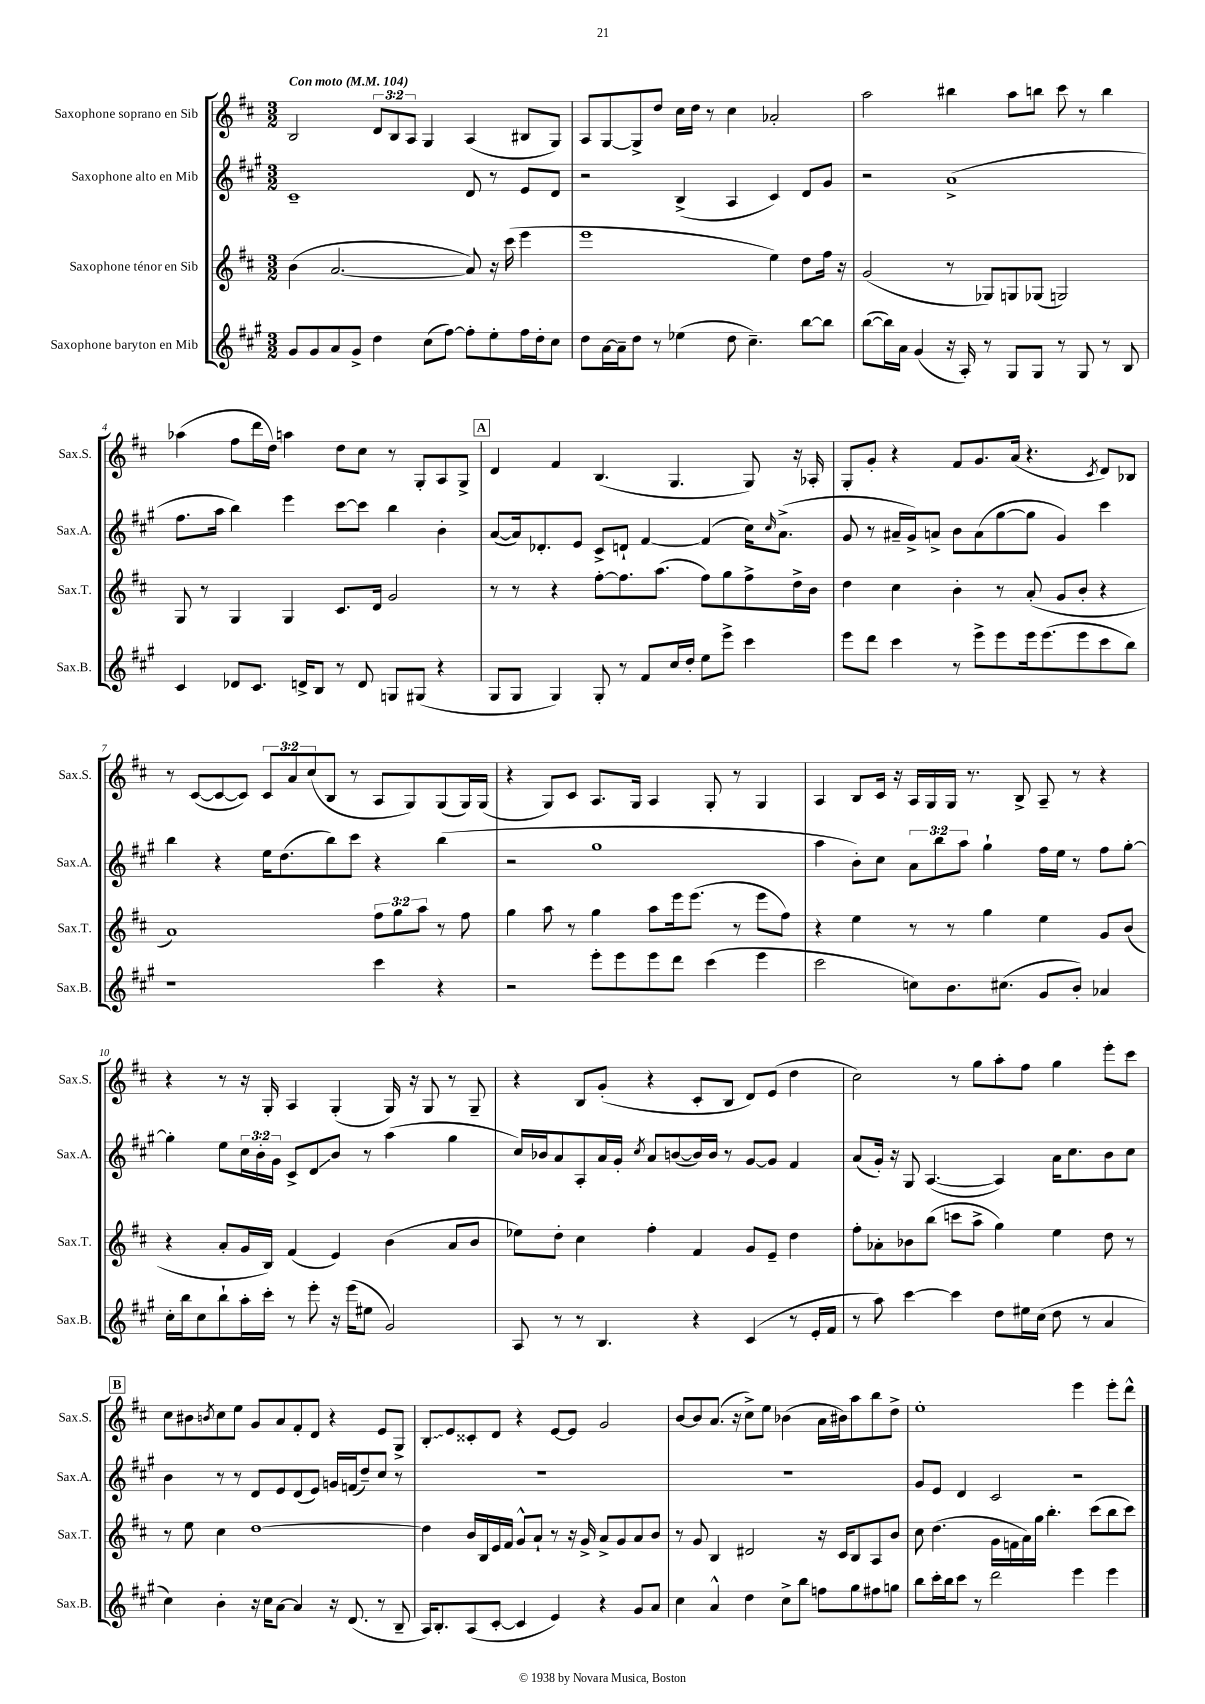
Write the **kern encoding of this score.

**kern	**kern	**kern	**kern
*staff4	*staff3	*staff2	*staff1
*clefG2	*clefG2	*clefG2	*clefG2
*k[f#c#g#]	*k[f#c#]	*k[f#c#g#]	*k[f#c#]
*M3/2	*M3/2	*M3/2	*M3/2
*MM104	*MM104	*MM104	*MM104
8g#/L	(4b\	1c#~	2B/
8g#/	.	.	.
8a/	[2.a/	.	.
8g#^/J	.	.	.
4dd\	.	.	12d/L
.	.	.	12B/
.	.	.	12A/J
(8cc#\L	.	.	4G/
[8ff#\J)	.	.	.
8ff#'\]L	8a/])	8d/	(4A/
8ee'\	16r	8r	.
.	(16ccc#\	.	.
16ff#\L	4eee\	8e/L	8B#/L
16dd'\J	.	.	.
8cc#\J	.	8d/J	8G/J)
=	=	=	=
8dd\L	1eee	2r	8A/L
[16a\L	.	.	[8G/
16a~\]J	.	.	.
8dd\J	.	.	8G^/]
8r	.	.	8dd/J
(4ee-\	.	(4B^/	16cc#\LL
.	.	.	16dd\JJ
.	.	.	8r
8dd\	.	4A/	4cc#\
4.cc#~\)	.	.	.
.	4ee\)	4c#/)	2a-'/
[8bb\L	8dd\L	8d/L	.
8bb\]J	16ff#\Jk	8g#/J	.
.	16r	.	.
=	=	=	=
([8bb\L	(2g/	2r	2aa\
16bb\]L)	.	.	.
16a\JJ	.	.	.
(4g#/	.	.	.
16r	8r	(1a^	4bb#\
16A'/)	.	.	.
8r	8G-/L)	.	.
8G#/L	8G/	.	8aa\L
8G#/J	(8G-/J	.	8bb\J
8r	2G/)	.	8ccc#\
8G#/	.	.	8r
8r	.	.	4bb\
8B/	.	.	.
=	=	=	=
4c#/	8G/	8.ff#\L	(4aa-\
.	8r	.	.
.	.	16aa\Jk	.
8d-/L	4G/	4bb\)	8ff#\L
8.c#/J	.	.	16ddd\L
.	.	.	16dd\JJ)
.	4G/	4eee\	4aa\
16d^/LK	.	.	.
8B/J	.	.	.
8r	8.c#/L	[8ccc#\L	8dd\L
8d/	.	8ccc#\]J	8cc#\J
.	16d/Jk	.	.
8G/L	2g/	4bb\	8r
(8G#/J	.	.	8G'/L
4r	.	4b'\	8A/
.	.	.	8G^/J
=	=	=	=
8G#/L	8r	([8a/L	4d/
8G#/J	8r	16a/]k)	.
.	.	8.d-'/	.
4G#/)	4r	.	4f#/
.	.	8e/J	.
8G#'/	[8ff#'\L	8c#^/L	(4.B/
8r	8.ff#\]	8d`/J	.
8f#/L	.	[4f#/	.
.	(8.aa\J	.	.
16cc#/L	.	.	4.G/
16dd'/JJ	.	.	.
8ee\L	8ff#\L)	(4f#/]	.
8eee^\J	8gg\	.	.
4ccc#\	8ff#^\	16cc#\LK)	8G/)
.	.	16qqcc#/	.
.	.	(8.a^\J	.
.	16dd^\L	.	16r
.	16b\JJ	.	16A-'/
=	=	=	=
8eee\L	4dd\	8g#/	8G'/L
8ddd\J	.	8r	8g'/J
4ccc#\	4cc#\	16a#~/LL	4r
.	.	16g#^/J)	.
.	.	8a^/J	.
8r	4b'\	8b\L	8f#/L
8eee^\L	.	(8a\	8.g/
8eee\	8r	[8gg#\	.
.	.	.	(16a/Jk
16eee\k	(8a'/	8gg#\]J	4.r
(8.eee\	.	.	.
.	8g/L	4g#/)	.
8eee\	8b'/J	.	.
.	.	.	8qc#/
8ccc#\	4r	4ccc#\	8d/L)
8bb\J)	.	.	8B-/J
=	=	=	=
1r	1a)	4bb\	8r
.	.	.	([8c#/L
.	.	4r	8c#/_
.	.	.	8c#/]J)
.	.	16ee\LK	12c#/L
.	.	(8.dd\	.
.	.	.	12a/
.	.	.	(12cc#/
.	.	8bb\)	8B/J
.	.	8ccc#\J	8r
4ccc#\	12ff#\L	4r	8A/L
.	12gg\	.	.
.	.	.	8G/)
.	12aa\J	.	.
4r	8r	(4bb\	(8G/
.	8ff#\	.	16G/L)
.	.	.	(16G/JJ
=	=	=	=
2r	4gg\	2r	4r
.	8aa\	.	8G/L)
.	8r	.	8c#/J
8eee'\L	4gg\	1gg#	8.A/L
8eee\	.	.	.
.	.	.	16G/Jk
8eee\	8aa\L	.	4A/
8ddd\J	16eee\k	.	.
.	(8.eee\J	.	.
(4ccc#\	.	.	8G'/
.	8r	.	8r
4eee\	8eee\L	.	4G/
.	8ff#\J)	.	.
=	=	=	=
2ccc#\	4r	4aa\	4A/
.	4ee\	8b'\L)	8B/L
.	.	8cc#\J	16c#/Jk
.	.	.	16r
8cc\L)	8r	12a\L	16A/LL
.	.	.	16G/
.	.	12bb\	.
8.b\	8r	.	16G/JJ
.	.	12aa\J	.
.	.	.	8.r
.	4gg\	4gg#`\	.
(8.cc#\J	.	.	.
.	.	.	8B^/
8g#/L	4ee\	16ff#\LL	8A~/
.	.	16ee\JJ	.
8b'/J)	.	8r	8r
4a-/	8g/L	8ff#\L	4r
.	(8b/J	[8gg#'\J	.
=	=	=	=
16cc#'\LL	4r	4gg#'\]	4r
16bb\J	.	.	.
8cc#\	.	.	.
8bb`\	8a'/L	8ee\L	8r
16aa'\L	16g/L	24cc#\L	16r
.	.	24b'\	.
16ccc#'\JJ	16B/JJ)	.	16G'/
.	.	24g#\JJ	.
8r	(4f#/	8c#^/L	4A/
8eee'\	.	8d/	.
16r	4e/)	8b/J	(4G'/
(16eee\LK	.	.	.
8ee#\J	.	8r	.
2g#/)	(4b\	(4aa\	16G/)
.	.	.	16r
.	.	.	8G/
.	8a/L	4gg#\	8r
.	8b/J	.	8G~/
=	=	=	=
8A/	8ee-\L)	16cc#/LL)	4r
.	.	16b-/J	.
8r	8dd'\J	8a/	.
8r	4cc#\	8A'/	8B/L
4.B/	.	16a/L	(8g'/J
.	.	16g#'/JJ	.
.	.	8qcc#/	.
.	4ff#'\	8a/L	4r
.	.	([8b/	.
4r	4f#/	16b/]L)	8c#'/L
.	.	16b/JJ	.
.	.	8r	8B/J
(4c#/	8g/L	[8g#/L	8d/L)
.	8e~/J	8g#/]J	(8e/J
8r	4dd\	4f#/	4dd\
16e'/LL	.	.	.
16f#/JJ	.	.	.
=	=	=	=
8r	8ff#'\L	(8a/L	2cc#\)
8aa\)	8a-'\	16g#'/Jk)	.
.	.	16r	.
[4ccc#\	8b-\	8G#/	.
.	(8bb\J	([4.A/	.
4ccc#\]	8ccc\L	.	8r
.	8aa^\J	.	8gg\L
8dd\L	4gg\)	4A/])	8aa'\
16ee#\L	.	.	8ff#\J
(16cc#\JJ	.	.	.
8dd\	4ee\	16a\LK	4gg\
.	.	8.cc#\	.
8r	.	.	.
4a/	8dd\	8b\	8eee'\L
.	8r	8cc#\J	8ccc#\J
=	=	=	=
4cc#\)	8r	4b\	8cc#\L
.	8ee\	.	8b#\
.	.	.	8qb/
4b'\	4cc#\	8r	8cc#\
.	.	8r	8ee\J
16r	[1dd	8d/L	8g/L
16cc#\LK	.	.	.
[8a\J	.	8e/	8a/
4a/]	.	(8d/	8f#'/
.	.	8e/J)	8d/J
16r	.	16g/LL	4r
(8.d/	.	(16f/J	.
.	.	8dd~/)	.
8r	.	8cc#/J	8e/L
8B~/	.	8r	8G^/J
=	=	=	=
16A/LK)	4dd\]	1.r	8B'/L
8.B'/	.	.	.
.	.	.	8e/
(8A/	16b/LL	.	8c##'/
.	16B/	.	.
[8c#'/J	16e/	.	8d/J
.	16f#/JJ	.	.
4c#/]	8g^^/L	.	4r
.	8a`/J	.	.
4e/)	8r	.	[8e/L
.	16r	.	8e/]J
.	16g^/	.	.
4r	8a^/L	.	2g/
.	8g/	.	.
8g#/L	8a/	.	.
8a/J	8b/J	.	.
=	=	=	=
4cc#\	8r	1.r	[8b/L
.	8g/	.	8b/]
4a^^/	4B/	.	(8.a/J
.	.	.	16r
4dd\	2d#/	.	8cc#^\L)
.	.	.	8ee\J
8cc#^\L	.	.	(4b-\
8bb\J	.	.	.
8ff\L	16r	.	16a\LL
.	16c#/LK	.	16b#\J)
8gg#\	8B/	.	8aa\
8ff#\	8A/	.	8bb\
8gg\J	8b/J	.	8dd^\J
=	=	=	=
8bb\L	8cc#\	8g#/L	1ee'
16ccc#'\L	(4.dd\	8e/J	.
16bb\J	.	.	.
8ccc#\J	.	4d/	.
8r	.	.	.
2ddd\	16g\LL	2c#/	.
.	16f\	.	.
.	16a\)	.	.
.	16gg\JJ	.	.
.	4.bb'\	.	.
4eee\	.	2r	4eee\
.	(8ccc#\L	.	.
4eee\	8bb\	.	8eee'\L
.	8ccc#\J)	.	8ddd^^\J
==	==	==	==
*-	*-	*-	*-
